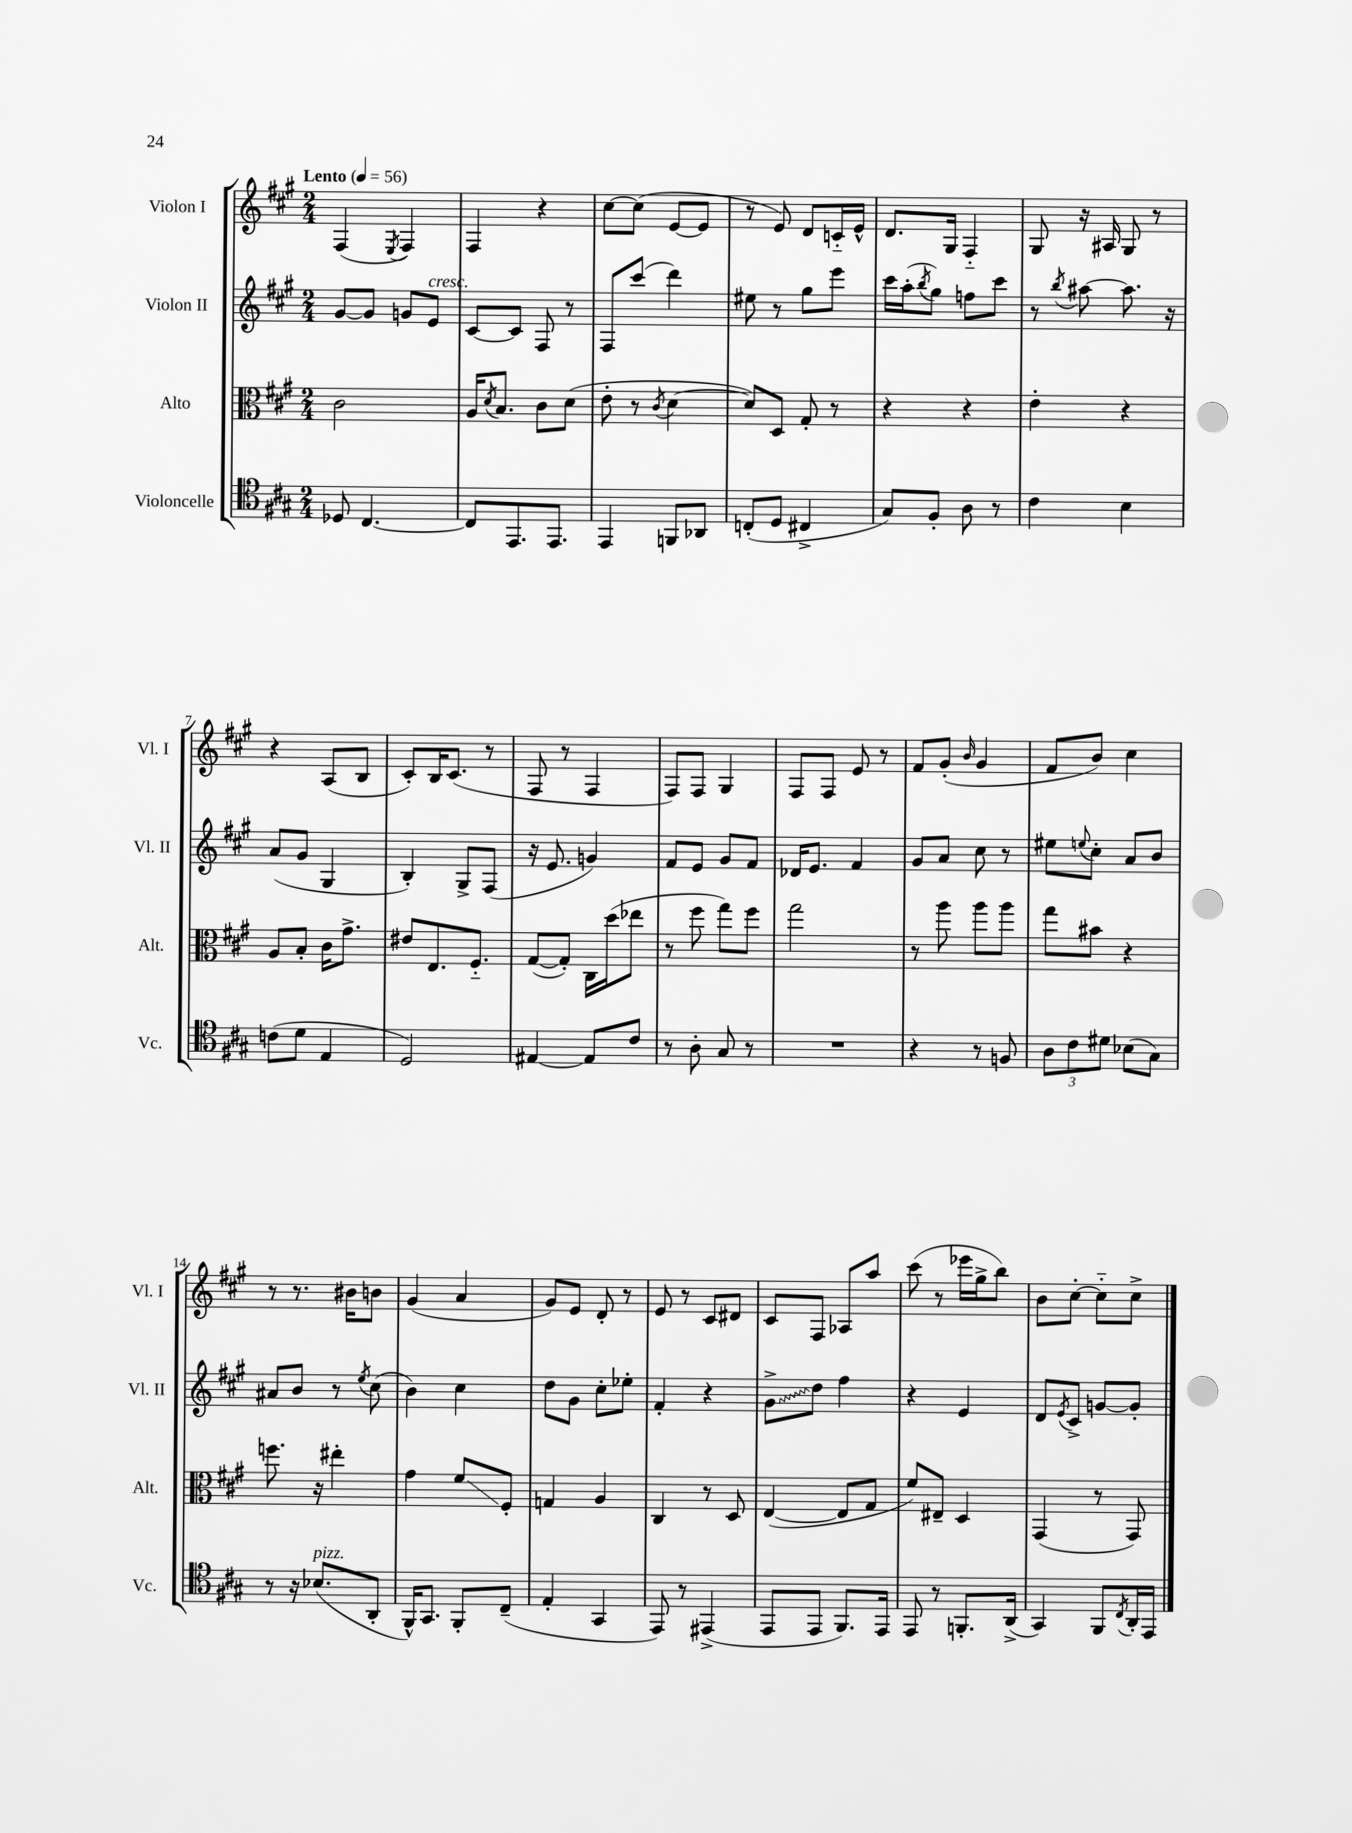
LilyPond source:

<<
\new StaffGroup <<
\new Staff = "s0" \with { instrumentName = "Violon I" shortInstrumentName = "Vl. I" } {
    \clef treble \key a \major \numericTimeSignature \time 2/4 \tempo "Lento" 4 = 56
    fis4( \acciaccatura { e8 } fis4) |
    fis4 r4 |
    cis''8~ cis''8( e'8~ e'8 |
    r8 e'8) d'8 c'16-_ e'16-^ |
    d'8. gis16 fis4-_ |
    gis8 r16 ais16 gis8 r8 |
    r4 a8( b8 |
    cis'8-.) b16 cis'8.( r8 |
    fis8 r8 fis4 |
    fis8) fis8 gis4 |
    fis8 fis8 e'8 r8 |
    fis'8 gis'8-.( \grace { b'16 } gis'4 |
    fis'8 b'8) cis''4 |
    r8 r8. bis'16 b'8 |
    gis'4( a'4 |
    gis'8) e'8 d'8-. r8 |
    e'8 r8 cis'8 dis'8 |
    cis'8 fis8 aes8 a''8 |
    cis'''8( r8 ees'''16 gis''16-> b''8) |
    b'8 cis''8~-. cis''8-_ cis''8-> \bar "|." |
}
\new Staff = "s1" \with { instrumentName = "Violon II" shortInstrumentName = "Vl. II" } {
    \clef treble \key a \major \numericTimeSignature \time 2/4
    gis'8~ gis'8 g'8 e'8^\markup { \italic "cresc." } |
    cis'8~ cis'8 fis8 r8 |
    fis8 cis'''8( d'''4) |
    eis''8 r8 gis''8 e'''8 |
    cis'''16 a''16-.( \acciaccatura { b''8 } gis''8) f''8 cis'''8 |
    r8 \acciaccatura { b''8 } ais''8~ ais''8. r16 |
    a'8( gis'8 gis4 |
    b4-.) gis8-> fis8( |
    r16 e'8. g'4) |
    fis'8 e'8 gis'8 fis'8 |
    des'16 e'8. fis'4 |
    gis'8 a'8 cis''8 r8 |
    eis''8 \appoggiatura { e''8 } cis''8-. a'8 b'8 |
    ais'8 b'8 r8 \acciaccatura { e''8 } cis''8( |
    b'4) cis''4 |
    d''8 gis'8 cis''8-. ees''8-. |
    fis'4-. r4 |
    \once \override Glissando.style = #'zigzag gis'8->\glissando d''8 fis''4 |
    r4 e'4 |
    d'8 \acciaccatura { e'8 } cis'8-> g'8~ g'8-. \bar "|." |
}
\new Staff = "s2" \with { instrumentName = "Alto" shortInstrumentName = "Alt." } {
    \clef alto \key a \major \numericTimeSignature \time 2/4
    cis'2 |
    a16 \acciaccatura { d'8 } b8. cis'8 d'8( |
    e'8-. r8 \acciaccatura { cis'8 } d'4~ |
    d'8) d8 gis8-. r8 |
    r4 r4 |
    e'4-. r4 |
    a8 b8-. cis'16 gis'8.-> |
    eis'8 e8. fis8.-_ |
    gis8~( gis8-.) cis16 d''16( ees''8 |
    r8 fis''8 gis''8) fis''8 |
    gis''2 |
    r8 a''8 a''8 a''8 |
    gis''8 bis'8 r4 |
    f''8. r16 eis''4-. |
    gis'4 fis'8\glissando fis8-. |
    g4 a4 |
    cis4 r8 d8 |
    e4~( e8 gis8 |
    fis'8) eis8-- d4 |
    gis,4( r8 gis,8) \bar "|." |
}
\new Staff = "s3" \with { instrumentName = "Violoncelle" shortInstrumentName = "Vc." } {
    \clef tenor \key a \major \numericTimeSignature \time 2/4
    des8 cis4.~ |
    cis8 e,8. e,8. |
    e,4 f,8 aes,8 |
    c8-.( d8 cis4-> |
    gis8) fis8-. a8 r8 |
    cis'4 b4 |
    c'8( d'8 e4 |
    d2) |
    eis4~ eis8 cis'8 |
    r8 a8-. gis8 r8 |
    R2 |
    r4 r8 f8 |
    \tuplet 3/2 { a8 cis'8 dis'8 } bes8( gis8) |
    r8 r16 bes8.^\markup { \italic "pizz." }( a,8-. |
    fis,16-^) gis,8. fis,8-. cis8--( |
    e4-. gis,4 |
    e,8) r8 eis,4->( |
    e,8 e,8 fis,8.) e,16 |
    e,8 r8 f,8.-. a,16->( |
    gis,4) fis,8 \acciaccatura { cis8 } a,16-. e,16 \bar "|." |
}
>>
>>
